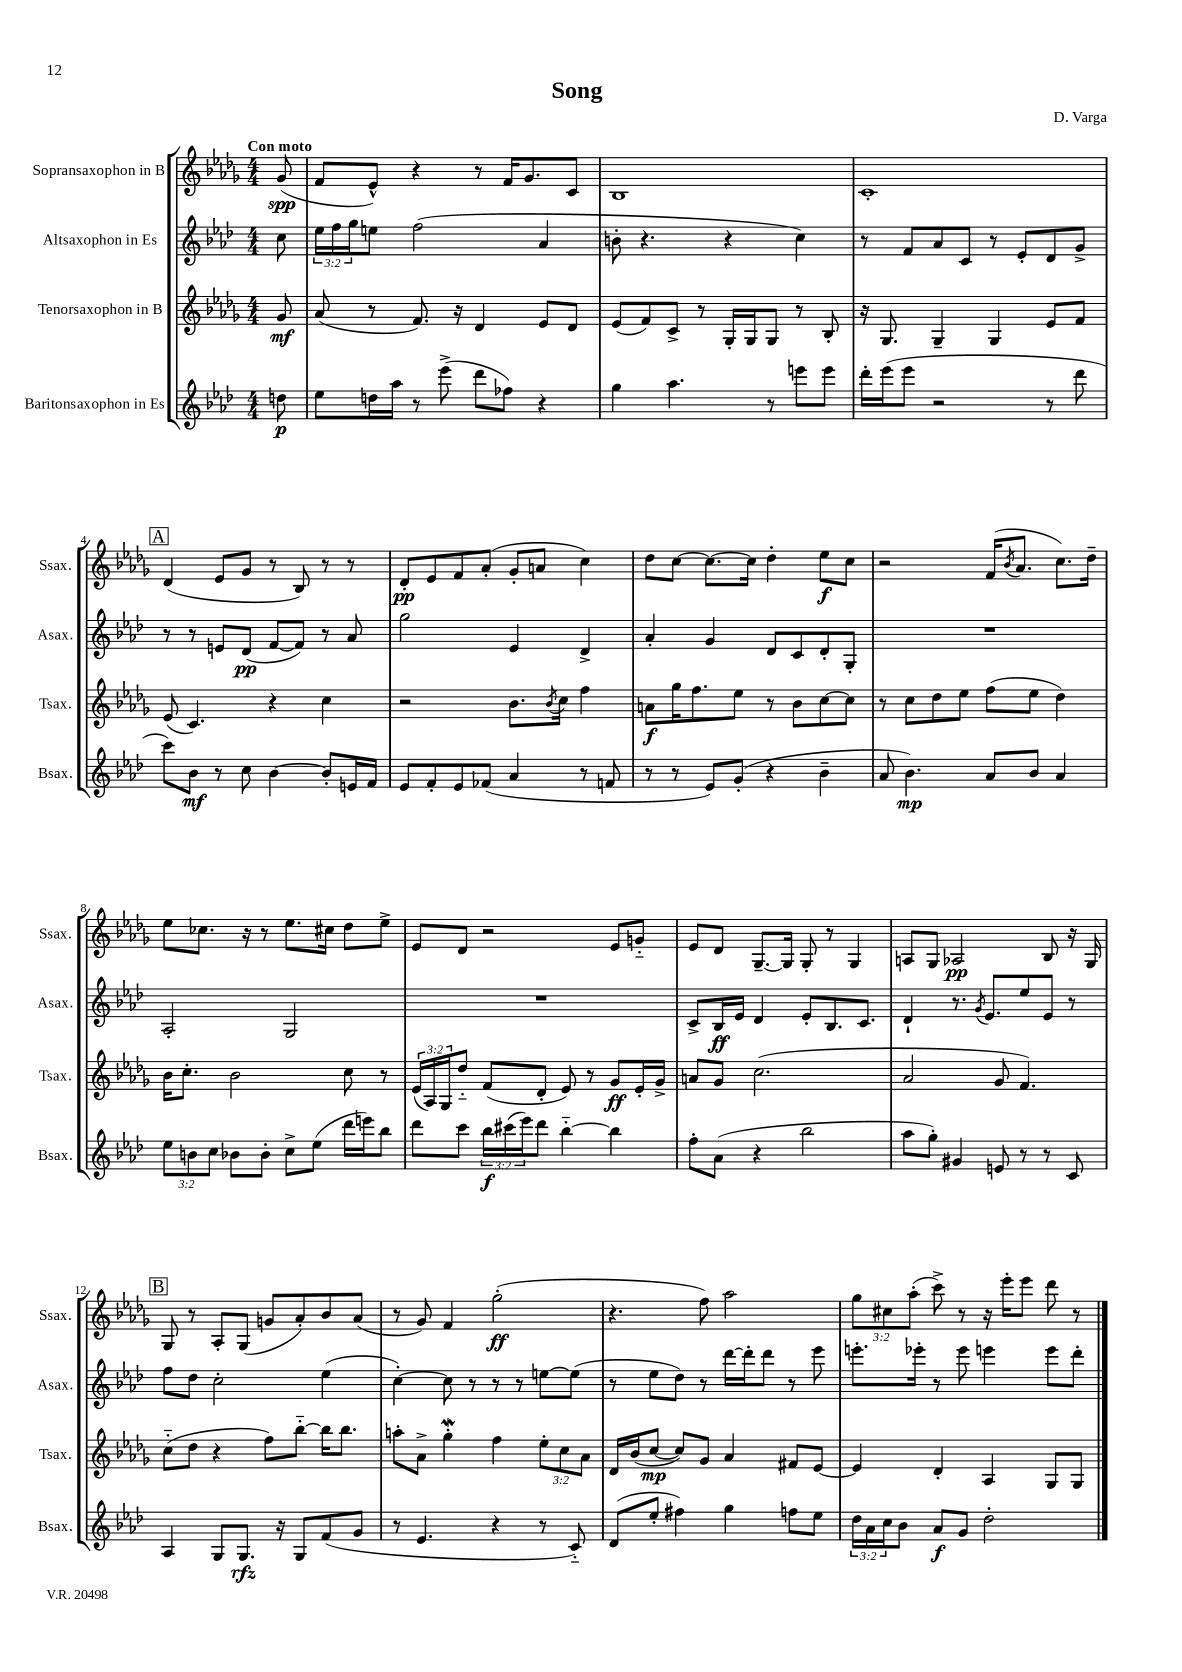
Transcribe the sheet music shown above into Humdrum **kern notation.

**kern	**dynam	**kern	**dynam	**kern	**dynam	**kern	**dynam
*part4	*part4	*part3	*part3	*part2	*part2	*part1	*part1
*staff4	*staff4	*staff3	*staff3	*staff2	*staff2	*staff1	*staff1
*I"Baritonsaxophon in Es	*	*I"Tenorsaxophon in B	*	*I"Altsaxophon in Es	*	*I"Sopransaxophon in B	*
*I'Bsax.	*	*I'Tsax.	*	*I'Asax.	*	*I'Ssax.	*
*clefG2	*	*clefG2	*	*clefG2	*	*clefG2	*
*k[b-e-a-d-]	*	*k[b-e-a-d-g-]	*	*k[b-e-a-d-]	*	*k[b-e-a-d-g-]	*
*M4/4	*	*M4/4	*	*M4/4	*	*M4/4	*
=	=	=	=	=	=	=	=
!	!	!	!	!	!	!LO:TX:a:B:t=Con moto	!
8ddn\	p	8g-/	mf	8cc\	.	(8g-/	spp
=1	=1	=1	=1	=1	=1	=1	=1
8ee-\L	.	(8a-/	.	24ee-\LL	.	8f/L	.
.	.	.	.	24ff\	.	.	.
.	.	.	.	24gg\J	.	.	.
16ddn\L	.	8r	.	8een\J	.	8e-^^/J)	.
16aa-\JJ	.	.	.	.	.	.	.
8r	.	8.f/)	.	(2ff\	.	4r	.
(8eee-^\	.	.	.	.	.	.	.
.	.	16r	.	.	.	.	.
8ddd-\L	.	4d-/	.	.	.	8r	.
8ff-X\J)	.	.	.	.	.	16f/KL	.
.	.	.	.	.	.	8.g-/	.
4r	.	8e-/L	.	4a-/	.	.	.
.	.	8d-/J	.	.	.	8c/J	.
=2	=2	=2	=2	=2	=2	=2	=2
4gg\	.	(8e-/L	.	8bn'\	.	1B-	.
.	.	8f/)	.	4.r	.	.	.
4.aa-\	.	8c^/J	.	.	.	.	.
.	.	8r	.	.	.	.	.
.	.	16G-'/LL	.	4r	.	.	.
.	.	16G-/J	.	.	.	.	.
8r	.	8G-/J	.	.	.	.	.
8eeen\L	.	8r	.	4cc\)	.	.	.
8eee\J	.	8B-'/	.	.	.	.	.
=3	=3	=3	=3	=3	=3	=3	=3
16ddd-'\LL	.	16r	.	8r	.	1c'	.
(16eee-\J	.	8.G-/	.	.	.	.	.
8eee-\J	.	.	.	8f/L	.	.	.
2r	.	4G-~/	.	8a-/	.	.	.
.	.	.	.	8c/J	.	.	.
.	.	4G-/	.	8r	.	.	.
.	.	.	.	8e-'/L	.	.	.
8r	.	8e-/L	.	8d-/	.	.	.
8ddd-\	.	8f/J	.	8g^/J	.	.	.
!!LO:LB:g=z
!!LO:REH:place=s1:t=A
=4	=4	=4	=4	=4	=4	=4	=4
8ccc\L)	.	(8e-/	.	8r	.	(4d-/	.
8b-\J	mf	4.c/)	.	8r	.	.	.
8r	.	.	.	8en/L	.	8e-/L	.
8cc\	.	.	.	(8d-/J	pp	8g-/J	.
[4b-\	.	4r	.	[8f/L	.	8r	.
.	.	.	.	8f/J])	.	8B-/)	.
8b-'/L]	.	4cc\	.	8r	.	8r	.
16en/L	.	.	.	8a-/	.	8r	.
16f/JJ	.	.	.	.	.	.	.
=5	=5	=5	=5	=5	=5	=5	=5
8e-/L	.	2r	.	2gg\	.	8d-'/L	pp
8f'/	.	.	.	.	.	8e-/	.
8e-/	.	.	.	.	.	8f/	.
(8f-X/J	.	.	.	.	.	(8a-'/J	.
4a-/	.	8.b-\L	.	4e-/	.	8g-'/L	.
.	.	.	.	.	.	8an/J	.
.	.	8qb-/	.	.	.	.	.
.	.	16cc\Jk	.	.	.	.	.
8r	.	4ff\	.	4d-^/	.	4cc\)	.
8fn/	.	.	.	.	.	.	.
=6	=6	=6	=6	=6	=6	=6	=6
8r	.	8an\L	f	4a-'/	.	8dd-\L	.
8r	.	16gg-\K	.	.	.	[8cc\J	.
.	.	8.ff\	.	.	.	.	.
8e-/L)	.	.	.	4g/	.	8.cc\L_	.
(8g'/J	.	8ee-\J	.	.	.	.	.
.	.	.	.	.	.	16cc\Jk]	.
4r	.	8r	.	8d-/L	.	4dd-'\	.
.	.	8b-\L	.	8c/	.	.	.
4b-~\	.	[8cc\	.	8d-'/	.	8ee-\L	f
.	.	8cc\J]	.	8G'/J	.	8cc\J	.
=7	=7	=7	=7	=7	=7	=7	=7
8a-/	.	8r	.	1r	.	2r	.
4.b-\)	mp	8cc\L	.	.	.	.	.
.	.	8dd-\	.	.	.	.	.
.	.	8ee-\J	.	.	.	.	.
8a-/L	.	(8ff\L	.	.	.	(16f/KL	.
.	.	.	.	.	.	8qb-/	.
.	.	.	.	.	.	8.a-/J	.
8b-/J	.	8ee-\J	.	.	.	.	.
4a-/	.	4dd-\)	.	.	.	8.cc\L)	.
.	.	.	.	.	.	16dd-~\Jk	.
!!LO:LB:g=z
=8	=8	=8	=8	=8	=8	=8	=8
12ee-\L	.	16b-\KL	.	2A-'/	.	8ee-\L	.
.	.	8.cc'\J	.	.	.	.	.
12bn\	.	.	.	.	.	.	.
.	.	.	.	.	.	8.cc-X\J	.
12cc\J	.	.	.	.	.	.	.
8b-X\L	.	2b-\	.	.	.	.	.
.	.	.	.	.	.	16r	.
8b-'\J	.	.	.	.	.	8r	.
8cc^\L	.	.	.	2G/	.	8.ee-\L	.
(8ee-\J	.	.	.	.	.	.	.
.	.	.	.	.	.	16cc#X\Jk	.
16ddd-\LL	.	8cc\	.	.	.	8dd-\L	.
16eeen\J)	.	.	.	.	.	.	.
8bb-\J	.	8r	.	.	.	8ee-^\J	.
=9	=9	=9	=9	=9	=9	=9	=9
8ddd-\L	.	(24e-/LL	.	1r	.	8e-/L	.
.	.	24A-/)	.	.	.	.	.
.	.	24G-/J	.	.	.	.	.
8ccc\J	.	8dd-/J	.	.	.	8d-/J	.
24bb-\LL	f	(8f/L	.	.	.	2r	.
(24ccc#X\	.	.	.	.	.	.	.
24eee-\J)	.	.	.	.	.	.	.
8ddd-\J	.	8d-'/J	.	.	.	.	.
[4bb-\	.	8e-/)	.	.	.	.	.
.	.	8r	.	.	.	.	.
4bb-\]	.	8g-/L	ff	.	.	8e-/L	.
.	.	16e-'/L	.	.	.	8gn/J	.
.	.	16g-^/JJ	.	.	.	.	.
=10	=10	=10	=10	=10	=10	=10	=10
8ff'\L	.	8an/L	.	8c^/L	.	8e-/L	.
(8a-\J	.	8g-/J	.	16B-/L	ff	8d-/J	.
.	.	.	.	16e-/JJ	.	.	.
4r	.	(2.cc\	.	4d-/	.	[8.G-~/L	.
.	.	.	.	.	.	16G-/Jk]	.
2bb-\	.	.	.	8e-'/L	.	8G-'/	.
.	.	.	.	8.B-/	.	8r	.
.	.	.	.	.	.	4G-/	.
.	.	.	.	8.c/J	.	.	.
=11	=11	=11	=11	=11	=11	=11	=11
8aa-\L	.	2a-/	.	4d-`/	.	8An/L	.
8gg'\J)	.	.	.	.	.	8G-/J	.
4g#X/	.	.	.	8.r	.	2A-X/	pp
.	.	.	.	8qg/	.	.	.
.	.	.	.	8.e-/L	.	.	.
8en/	.	8g-/	.	.	.	.	.
8r	.	4.f/)	.	8ee-/	.	.	.
8r	.	.	.	8e-/J	.	8B-/	.
8c/	.	.	.	8r	.	16r	.
.	.	.	.	.	.	16G-/	.
!!LO:LB:g=z
!!LO:REH:place=s1:t=B
=12	=12	=12	=12	=12	=12	=12	=12
4A-/	.	(8cc\L	.	8ff\L	.	8G-/	.
.	.	8dd-\J	.	8dd-\J	.	8r	.
8G/L	.	4r	.	2cc'\	.	8A-'/L	.
8.G/J	rfz	.	.	.	.	(8G-/J	.
.	.	8ff\L)	.	.	.	8gn/L	.
16r	.	.	.	.	.	.	.
8G/L	.	[8bb-\J	.	.	.	8a-'/)	.
(8f/	.	16bb-\KL]	.	(4ee-\	.	8b-/	.
.	.	8.bb-\J	.	.	.	.	.
8g/J	.	.	.	.	.	(8a-/J	.
=13	=13	=13	=13	=13	=13	=13	=13
8r	.	8aan'\L	.	[4cc'\)	.	8r	.
4.e-/	.	8a-^\J	.	.	.	8g-/)	.
.	.	4gg-w'\	.	8cc\]	.	4f/	.
.	.	.	.	8r	.	.	.
4r	.	4ff\	.	8r	.	(2gg-'\	ff
.	.	.	.	8r	.	.	.
8r	.	12ee-'\L	.	[8een\L	.	.	.
.	.	12cc\	.	.	.	.	.
8c/)	.	.	.	(8ee\J]	.	.	.
.	.	12a-\J	.	.	.	.	.
=14	=14	=14	=14	=14	=14	=14	=14
(8d-/L	.	16d-/LL	.	8r	.	4.r	.
.	.	(16b-/J	.	.	.	.	.
8ee-'/J	.	[8cc/J	mp	8ee-\L	.	.	.
4ff#X\)	.	8cc/L])	.	8dd-\J)	.	.	.
.	.	8g-/J	.	8r	.	8ff\)	.
4gg\	.	4a-/	.	[16ddd-\LL	.	2aa-\	.
.	.	.	.	16ddd-'\J]	.	.	.
.	.	.	.	8ddd-\J	.	.	.
8ffn\L	.	8f#X/L	.	8r	.	.	.
8ee-\J	.	[8e-/J	.	8eee-\	.	.	.
=15	=15	=15	=15	=15	=15	=15	=15
24dd-\LL	.	4e-/]	.	8.eeen'\L	.	12gg-\L	.
24a-\	.	.	.	.	.	.	.
24cc\J	.	.	.	.	.	12cc#X\	.
8b-\J	.	.	.	.	.	.	.
.	.	.	.	.	.	(12aa-'\J	.
.	.	.	.	16eee-X'\Jk	.	.	.
8a-/L	f	4d-'/	.	8r	.	8ccc^\)	.
8g/J	.	.	.	8eee-\	.	8r	.
2dd-'\	.	4A-/	.	4eeen\	.	16r	.
.	.	.	.	.	.	16eee-'\KL	.
.	.	.	.	.	.	8eee-\J	.
.	.	8G-/L	.	8eee\L	.	8ddd-\	.
.	.	8G-/J	.	8ddd-'\J	.	8r	.
==	==	==	==	==	==	==	==
*-	*-	*-	*-	*-	*-	*-	*-
